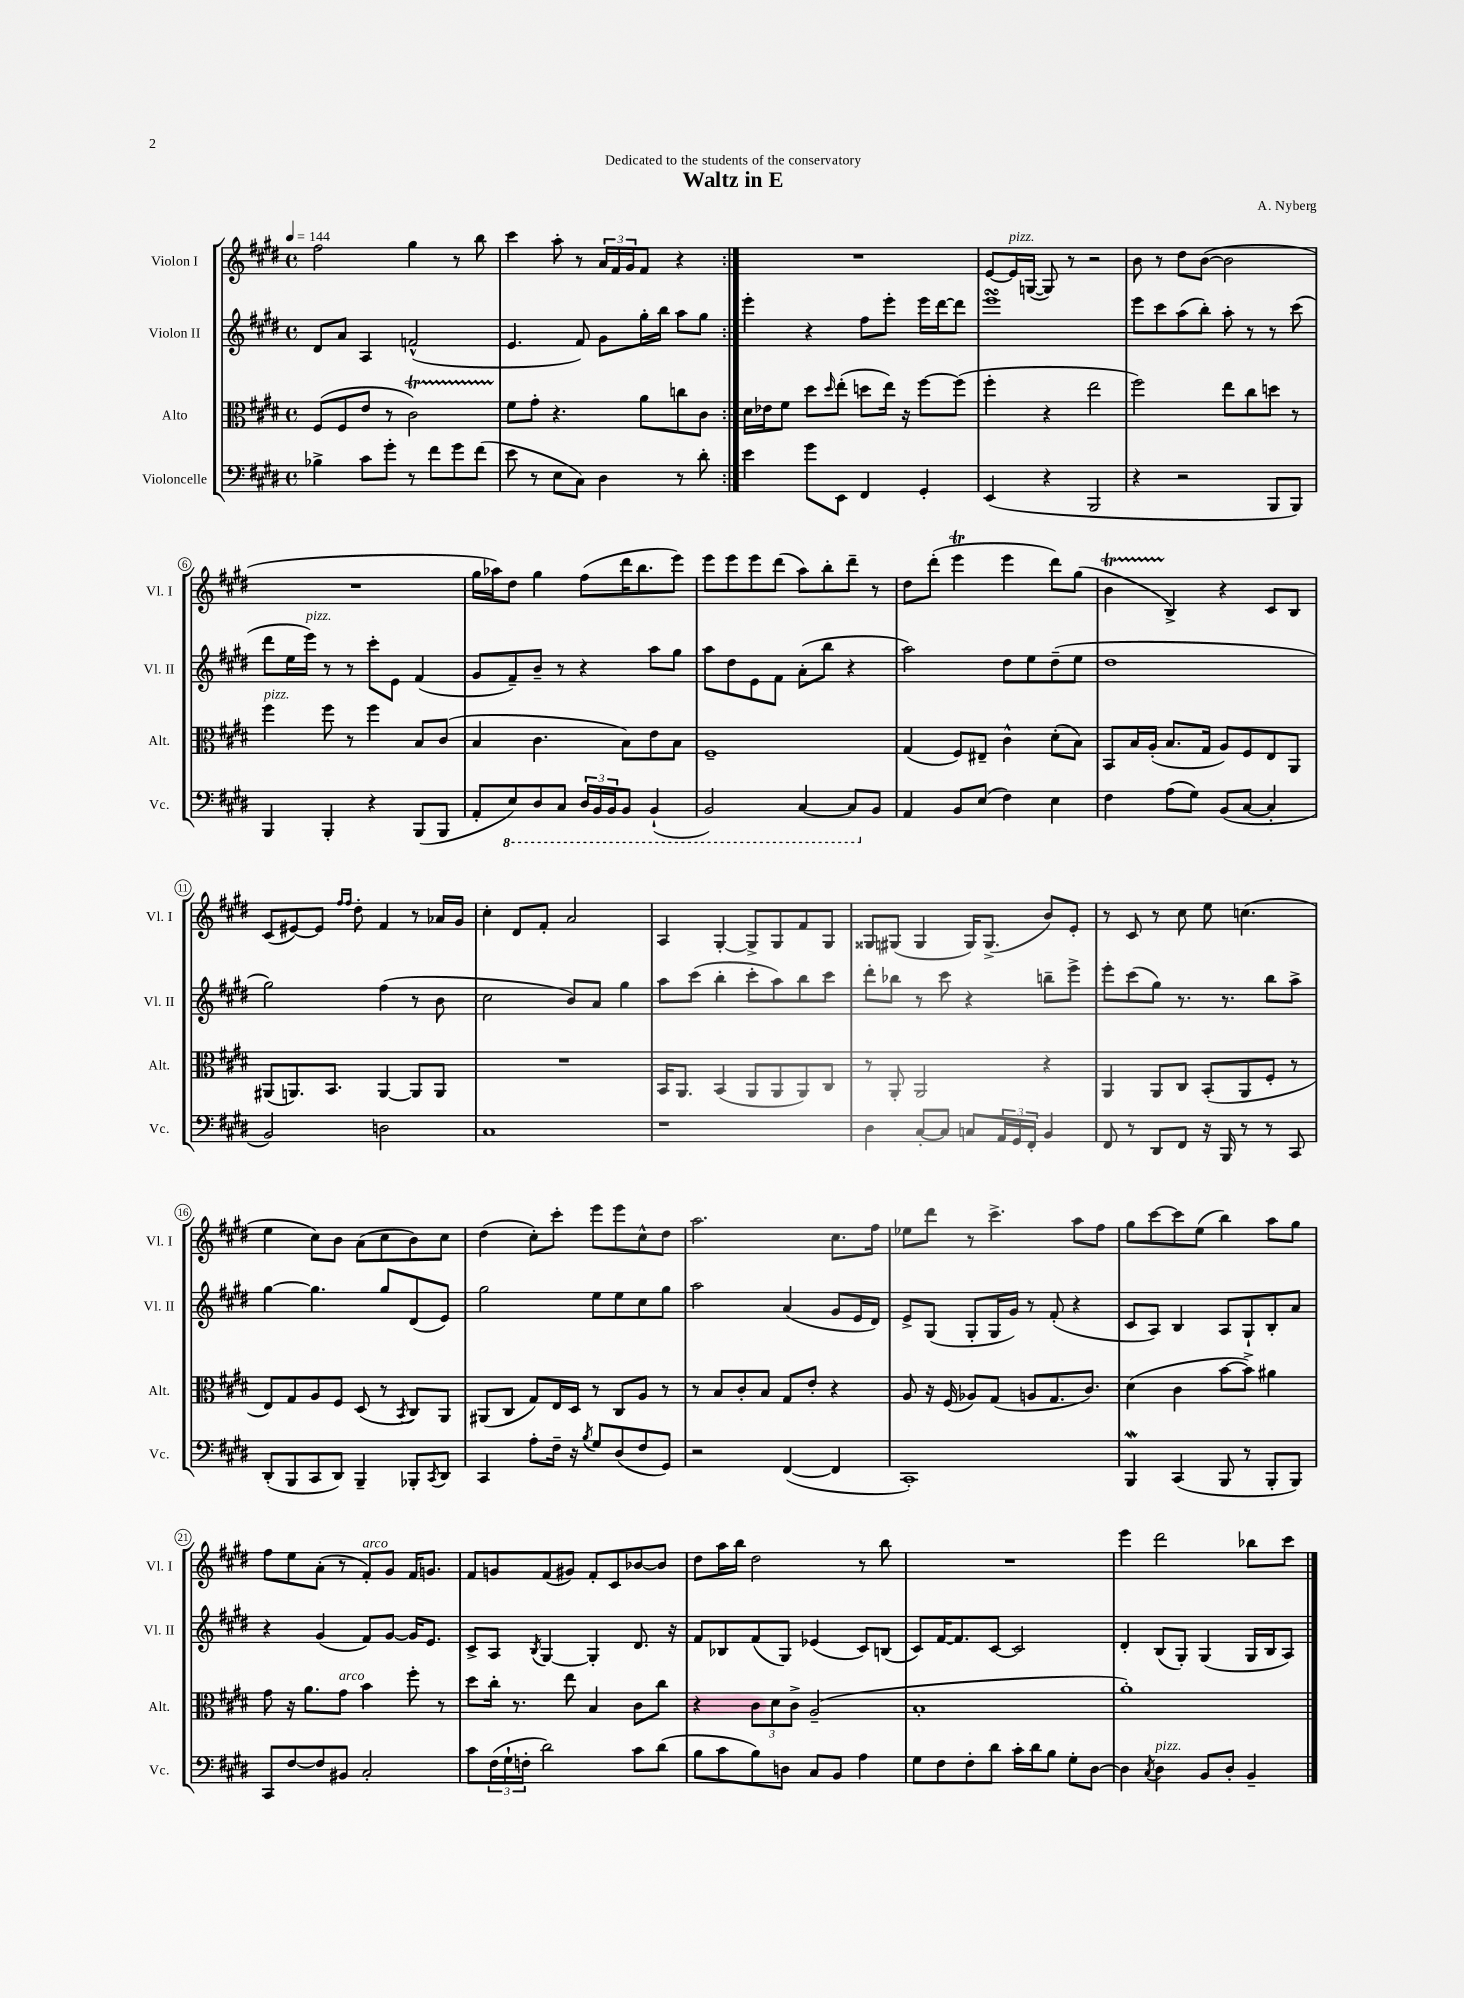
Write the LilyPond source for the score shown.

\header { title = "Waltz in E" composer = "A. Nyberg" dedication = "Dedicated to the students of the conservatory" }
<<
\new StaffGroup <<
\new Staff = "s0" \with { instrumentName = "Violon I" shortInstrumentName = "Vl. I" } {
    \clef treble \key e \major \defaultTimeSignature \time 4/4 \tempo 4 = 144
    \repeat volta 2 { fis''2 gis''4 r8 b''8 |
    cis'''4 a''8-. r8 \tuplet 3/2 { a'16 fis'16 gis'16 } fis'8 r4 | }
    R1 |
    e'8~ e'16^\markup { \italic "pizz." } g16~( g8) r8 r2 |
    b'8 r8 dis''8 b'8~( b'2 |
    R1 |
    gis''16 aes''16) dis''8 gis''4 fis''8( dis'''16 b''8. e'''8) |
    e'''8 e'''8 e'''8 dis'''8( a''8) b''8-. dis'''8-- r8 |
    dis''8 dis'''8-.( e'''4\trill e'''4 dis'''8) gis''8( |
    b'4\startTrillSpan b4->\stopTrillSpan) r4 cis'8 b8 |
    cis'8( eis'8~) eis'8 \grace { fis''16 fis''16 } dis''8-. fis'4 r8 aes'16 gis'16 |
    cis''4-. dis'8 fis'8-. a'2 |
    a4 gis4~-. gis8-> gis8 fis'8 gis8 |
    gisis8 gis8( gis4 gis16) gis8.->( b'8) e'8-. |
    r8 cis'8 r8 cis''8 e''8 c''4.( |
    e''4 cis''8) b'8 a'8( cis''8 b'8) cis''8 |
    dis''4( cis''8-.) cis'''8-. e'''8 e'''8 cis''8-^ dis''8 |
    a''2. cis''8. fis''16 |
    ees''8 dis'''8 r8 cis'''4.-> a''8 fis''8 |
    gis''8 cis'''8~ cis'''8 e''8( b''4) a''8 gis''8 |
    fis''8 e''8 a'8-.( r8 fis'8-.^\markup { \italic "arco" }) gis'8 fis'16 g'8. |
    fis'8 g'8 fis'8( gis'8) fis'8-. cis'8 bes'8~ bes'8 |
    dis''8 a''16 b''16 dis''2 r8 b''8 |
    R1 |
    e'''4 dis'''2 bes''8 cis'''8 \bar "|." |
}
\new Staff = "s1" \with { instrumentName = "Violon II" shortInstrumentName = "Vl. II" } {
    \clef treble \key e \major \defaultTimeSignature \time 4/4
    \repeat volta 2 { dis'8 a'8 a4 f'2-^( |
    e'4. fis'8) gis'8 gis''16-. b''16 a''8 gis''8 | }
    e'''4-. r4 fis''8 e'''8-. e'''16 dis'''16~ dis'''8 |
    e'''1\turn |
    e'''8 cis'''8 a''8( b''8-.) a''8-. r8 r8 cis'''8( |
    dis'''8 e''16 e'''16^\markup { \italic "pizz." }) r8 r8 cis'''8-. e'8 fis'4( |
    gis'8 fis'8--) b'8-- r8 r4 a''8 gis''8 |
    a''8 dis''8 e'8 fis'8 a'8-.( b''8 r4 |
    a''2) dis''8 e''8 dis''8--( e''8 |
    dis''1 |
    gis''2) fis''4( r8 b'8 |
    cis''2 b'8) a'8 gis''4 |
    a''8 cis'''8( b''4-. cis'''8-. a''8) b''8 cis'''8 |
    dis'''8-. bes''8 r8 cis'''8 r4 b''8-- e'''8-> |
    e'''8-. cis'''8( gis''8) r8. r8. b''8 a''8-> |
    gis''4~ gis''4. gis''8 dis'8( e'8) |
    gis''2 e''8 e''8 cis''8 gis''8 |
    a''2 a'4( gis'8 e'16 dis'16) |
    e'8-> gis8( gis8-. gis16 gis'16) r8 fis'8-.( r4 |
    cis'8 a8) b4 a8 gis8-! b8-. a'8 |
    r4 gis'4( fis'8) gis'8~ gis'16 e'8. |
    cis'8-> a8 \acciaccatura { b8 } gis4~ gis4-. dis'8. r16 |
    fis'8 bes8 fis'8( gis8) ees'4( cis'8) b8( |
    cis'8) fis'16~ fis'8. cis'8~ cis'2 |
    dis'4-. b8( gis8-.) gis4( gis16 b16 a8) \bar "|." |
}
\new Staff = "s2" \with { instrumentName = "Alto" shortInstrumentName = "Alt." } {
    \clef alto \key e \major \defaultTimeSignature \time 4/4
    \repeat volta 2 { fis8( fis8 e'8 r8 cis'2\startTrillSpan) |
    fis'8\stopTrillSpan gis'8-. r4. a'8 c''8 cis'8 | }
    dis'16 ees'16 fis'8 dis''8 \grace { dis''16 } e''8-.( d''8 e''16) r16 fis''8~ fis''8( |
    fis''4-. r4 e''2 |
    fis''2) e''8 cis''8 d''8 r8 |
    fis''4^\markup { \italic "pizz." } fis''8 r8 fis''4 b8 cis'8( |
    b4 cis'4. b8) e'8 b8 |
    fis1-- |
    gis4( fis8) eis8-- cis'4-^ dis'8-.( b8) |
    b,8 b16 a16-.( b8. gis16 a8) fis8 e8 a,8 |
    ais,8( a,8.) b,8. a,4~ a,8 a,8 |
    R1 |
    b,16 a,8. b,4( a,8 a,8 a,8) cis8 |
    r8 a,8-. a,2 r4 |
    a,4 a,8 cis8 b,8-.( a,8 fis8-. r8 |
    e8) gis8 a8 fis8 dis8( r8 \acciaccatura { b,8 } cis8) a,8 |
    ais,8( cis8 gis8) e16 dis16 r8 cis8 a8 r8 |
    r8 b8 cis'8-. b8 gis8 e'8-. r4 |
    a8 r16 fis16( aes8) gis8( a8 gis8. cis'8.) |
    dis'4( cis'4 b'8~ b'8->) ais'4 |
    gis'8 r16 a'8. gis'8^\markup { \italic "arco" } b'4 fis''8-. r8 |
    dis''8 cis''16-. r8. e''8 b4 cis'8 cis''8 |
    r4 \tuplet 3/2 { cis'8 dis'8 cis'8-> } a2--( |
    b1-. |
    a'1-.) \bar "|." |
}
\new Staff = "s3" \with { instrumentName = "Violoncelle" shortInstrumentName = "Vc." } {
    \clef bass \key e \major \defaultTimeSignature \time 4/4
    \repeat volta 2 { bes4-> cis'8 gis'8-. r8 fis'8 gis'8 fis'8( |
    e'8 r8 e8 cis8) dis4 r8 dis'8-. | }
    e'4 gis'8 e,8 fis,4 gis,4-. |
    e,4( r4 b,,2 |
    r4 r2 b,,8 b,,8) |
    b,,4 b,,4-. r4 b,,8( b,,8 |
    a,8-. \ottava #-1 e,8) dis,8 cis,8 \tuplet 3/2 { dis,16 b,,16 b,,16 } b,,8 b,,4-!( |
    b,,2) cis,4~ cis,8 \ottava #0 b,8 |
    a,4 b,8 e8( fis4) e4 |
    fis4 a8( gis8) b,8( cis8~ cis4-. |
    b,2) d2 |
    cis1 |
    r1 |
    dis4 cis8~-. cis8 c8 \tuplet 3/2 { a,16 gis,16 fis,16-. } b,4 |
    fis,8 r8 dis,8 fis,8 r16 b,,16 r8 r8 cis,8 |
    dis,8-.( b,,8 cis,8 dis,8) b,,4-- bes,,8-. \acciaccatura { cis,8 } dis,8 |
    cis,4 a8-. fis16-- r16 \acciaccatura { b8 } gis8 dis8( fis8 gis,8) |
    r2 fis,4~( fis,4 |
    cis,1-.) |
    b,,4\mordent cis,4( b,,8 r8 b,,8-. b,,8) |
    cis,8 fis8~ fis8 bis,8 cis2-. |
    cis'8 \tuplet 3/2 { fis16( gis16-! f16-. } dis'2) cis'8 dis'8( |
    b8 cis'8 b8) d8 cis8 b,8 a4 |
    gis8 fis8 fis8-. dis'8 cis'16-. dis'16 b8 gis8-. dis8~ |
    dis4 \acciaccatura { cis8 } dis4^\markup { \italic "pizz." } b,8 dis8-. b,4-- \bar "|." |
}
>>
>>
\layout { \context { \Score \override BarNumber.stencil = #(make-stencil-circler 0.1 0.3 ly:text-interface::print) } }
